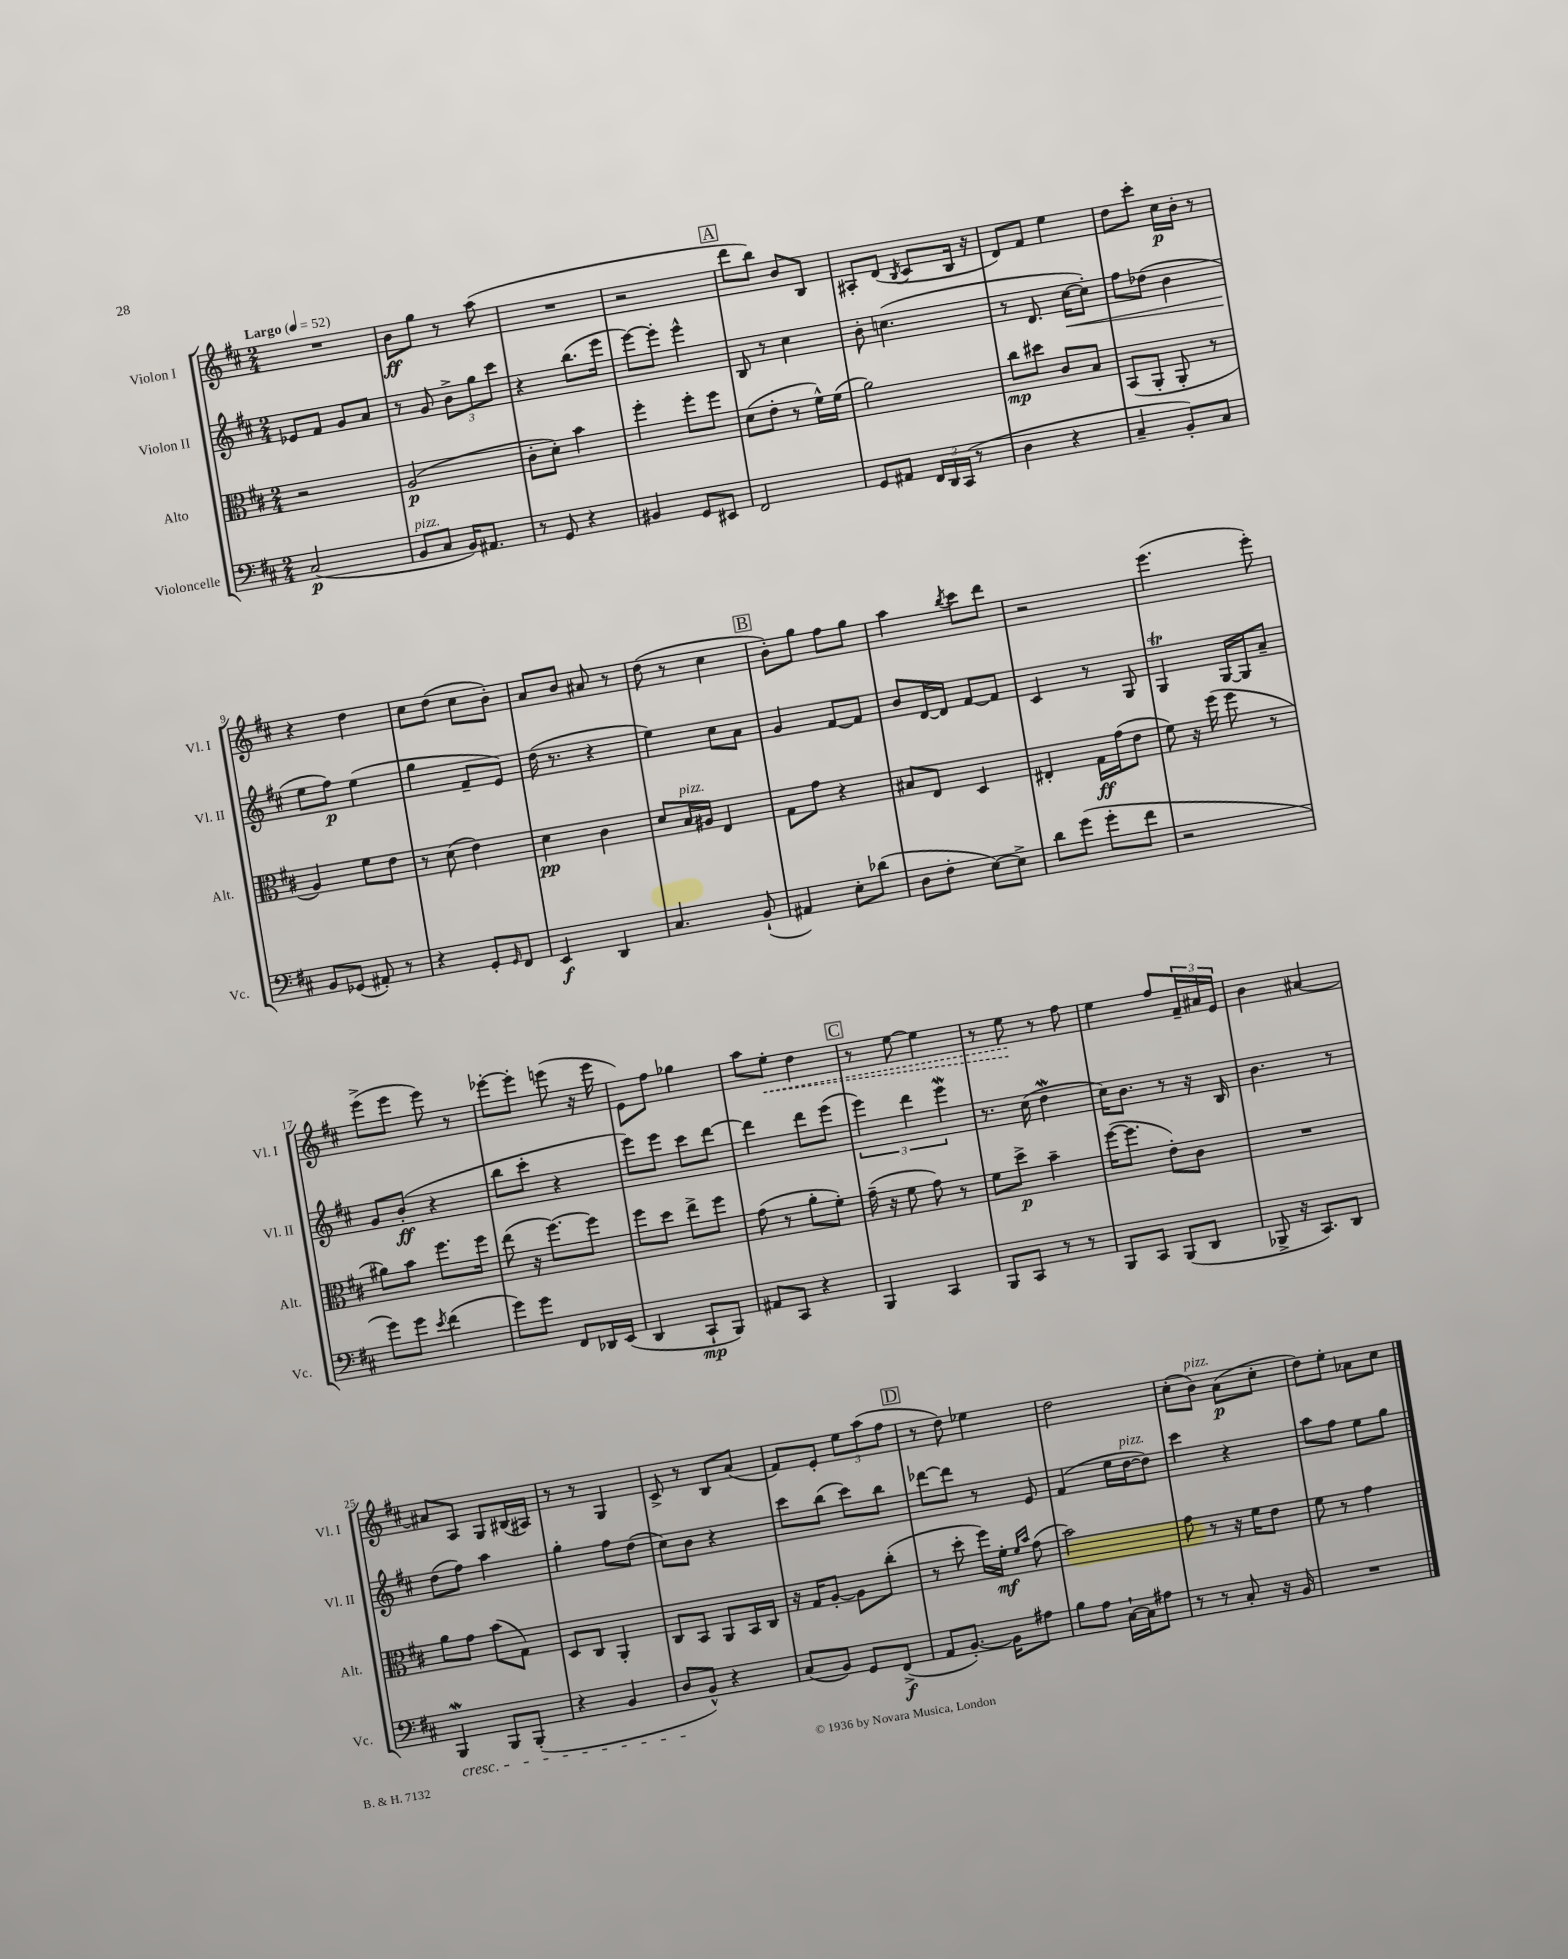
<<
\new StaffGroup <<
\new Staff = "s0" \with { instrumentName = "Violon I" shortInstrumentName = "Vl. I" } {
    \clef treble \key d \major \numericTimeSignature \time 2/4 \tempo "Largo" 4 = 52
    R2 |
    b'8\ff g''8 r8 a''8( |
    R2 |
    r2 |
    \mark \markup { \box "A" } d'''8 b''8) b'8 b8 |
    ais8-. d'8( \acciaccatura { b8 } cis'8 b16 r16 |
    d'8) fis'8 e''4 |
    d''8 cis'''8-. cis''16\p b'16-. r8 |
    r4 d''4 |
    cis''8 d''8( cis''8 b'8-.) |
    a'8 b'8 ais'8 r8 |
    d''8( r8 cis''4 |
    \mark \markup { \box "B" } b'8-.) g''8 fis''8 g''8 |
    a''4 \acciaccatura { b''8 } cis'''8 d'''8 |
    r2 |
    e'''4.( e'''8-.) |
    e'''8->( e'''8 e'''8) r8 |
    ees'''8~-. ees'''8-. e'''8( r16 e'''16 |
    e'8) fis''8 ges''4 |
    a''8 \once \override Hairpin.style = #'dashed-line e''8-.\< d''4 |
    \mark \markup { \box "C" } r8 e''8~ e''4 |
    r8 e''8\! r8 fis''8 |
    e''4 fis''8 \tuplet 3/2 { fis'16-- ais'16 e'16 } |
    b'4 ais'4~ |
    ais'8 a8 g8 bis16( ais16) |
    r8 r8 g4 |
    cis'8-> r8 b8 a'8( |
    fis'8) e'8-. \tuplet 3/2 { e''8 a''8( fis''8 } |
    \mark \markup { \box "D" } r8 d''8) ees''4 |
    d''2 |
    cis''8-.( b'8^\markup { \italic "pizz." }) a'8\p( cis''8-. |
    d''8) e''8-. aes'8 cis''8 \bar "|." |
}
\new Staff = "s1" \with { instrumentName = "Violon II" shortInstrumentName = "Vl. II" } {
    \clef treble \key d \major \numericTimeSignature \time 2/4
    ees'8 fis'8 g'8 a'8 |
    r8 g'8 \tuplet 3/2 { b'8-> g''8 cis'''8 } |
    r4 b''8.( e'''16 |
    e'''8~) e'''8-. e'''4-^ |
    \mark \markup { \box "A" } b8 r8 cis''4 |
    b'8-. c''4.( |
    r8 d'8. cis''16~\< cis''8-.) |
    fis''8 des''8( b'4 |
    e''8\! fis''8\p) e''4( |
    g''4 fis'8-- e'8) |
    d''16( r8. r4 |
    e''4) cis''8 a'8 |
    \mark \markup { \box "B" } g'4 fis'8~ fis'8 |
    b'8 d'16~ d'16 fis'8~ fis'8 |
    cis'4 r8 g8 |
    g4\trill g16~ g16 a'8-- |
    g'8 b'8-.\ff( r4 |
    b''8 cis'''8-. r4 |
    e'''8) e'''8 cis'''8 d'''8~ |
    d'''4 d'''8 e'''8( |
    \mark \markup { \box "C" } \tuplet 3/2 { e'''4) d'''4 e'''4\mordent } |
    r8. cis''16( d''4\mordent |
    cis''16) b'8. r8 r16 b16 |
    b'4. r8 |
    d''8( fis''8) a''4 |
    g''4-. fis''8 d''8( |
    cis''8) b'8 r4 |
    cis'''8 b''8( cis'''8) b''8 |
    \mark \markup { \box "D" } des'''8~ des'''8 r8 e'8 |
    fis'4( e''16 d''16~^\markup { \italic "pizz." } d''8) |
    cis'''4 r4 |
    a''8 fis''8 e''8 g''8 \bar "|." |
}
\new Staff = "s2" \with { instrumentName = "Alto" shortInstrumentName = "Alt." } {
    \clef alto \key d \major \numericTimeSignature \time 2/4
    r2 |
    a2\p( |
    cis'8-. d'8-.) b'4 |
    fis''4-. fis''8-. fis''8 |
    \mark \markup { \box "A" } d'8( e'8-. r8 fis'16-^) fis'16( |
    a'2) |
    cis''8\mp dis''8 cis'8 b8 |
    b,8( a,8-. a,8-. r8 |
    a4) fis'8 e'8 |
    r8 d'8( e'4) |
    d'4\pp cis'4 |
    d'8 b16^\markup { \italic "pizz." } ais16 e4 |
    \mark \markup { \box "B" } g8 g'8 r4 |
    bis8 e8 d4 |
    eis4-. g16\ff g'16( e'8 |
    fis'8) r16 fis''16( fis''8 r8 |
    ais'8) b'8 fis''8. fis''16 |
    e''8( r16 fis''8.~) fis''8 |
    fis''8 d''8 e''8-> fis''8 |
    g'8( r8 a'8-. fis'8-.) |
    \mark \markup { \box "C" } g'16--( r16 fis'8 g'8) r8 |
    fis'8 d''8->\p b'4-- |
    fis''16~( fis''8. e'8-.) cis'8 |
    R2 |
    a'8 g'8 b'8( g8) |
    d8 cis8 a,4-. |
    cis8 b,8 a,8 b,16 cis16 |
    r16 g16 a8~-. a8 cis''8-.( |
    \mark \markup { \box "D" } r8 d''8-. fis''16) fis'16-.\mf \grace { fis'16 b'16 } g'8( |
    b'2) |
    g'8 r8 r16 fis'16 e'8 |
    fis'8 r8 g'4 \bar "|." |
}
\new Staff = "s3" \with { instrumentName = "Violoncelle" shortInstrumentName = "Vc." } {
    \clef bass \key d \major \numericTimeSignature \time 2/4
    cis2\p( |
    b,8^\markup { \italic "pizz." } cis8 b,16) ais,8. |
    r8 g,8 r4 |
    bis,4 g,8 eis,8 |
    \mark \markup { \box "A" } fis,2 |
    g,8 ais,8 \tuplet 3/2 { fis,16 d,16 cis,16( } r8 |
    d4 r4 |
    cis4-- b,8-.) cis8 |
    b,8 ges,8( ais,8-.) r8 |
    r4 g,8-. \grace { g,16 } fis,8 |
    e,4\f d,4 |
    cis4. b,8-!( |
    \mark \markup { \box "B" } ais,4) e8-. des'8( |
    d8 fis8-. e8~) e8-> |
    d'8 g'8( g'8-. fis'8 |
    r2 |
    g'8) g'8 \acciaccatura { e'8 } fis'4( |
    g'8) g'8 fis,8 des,16 e,16( |
    d,4 cis,8-!\mp b,,8) |
    ais,8 cis,8 r4 |
    \mark \markup { \box "C" } b,,4 cis,4 |
    b,,8 cis,8 r8 r8 |
    b,,8 cis,8 b,,8( d,8 |
    bes,,8-> r16 cis,8.) d,8 |
    b,,4\mordent\cresc b,,8 b,,8-.( |
    r4 b,4 |
    d8\! b,8-^) r4 |
    cis8( b,8) g,8 fis,8->\f( |
    \mark \markup { \box "D" } a,8 b,8.~-.) b,16 ais8 |
    b8 a8 cis16~-! cis16 ais8 |
    r8 r8 cis8-. r16 b,16 |
    R2 \bar "|." |
}
>>
>>
